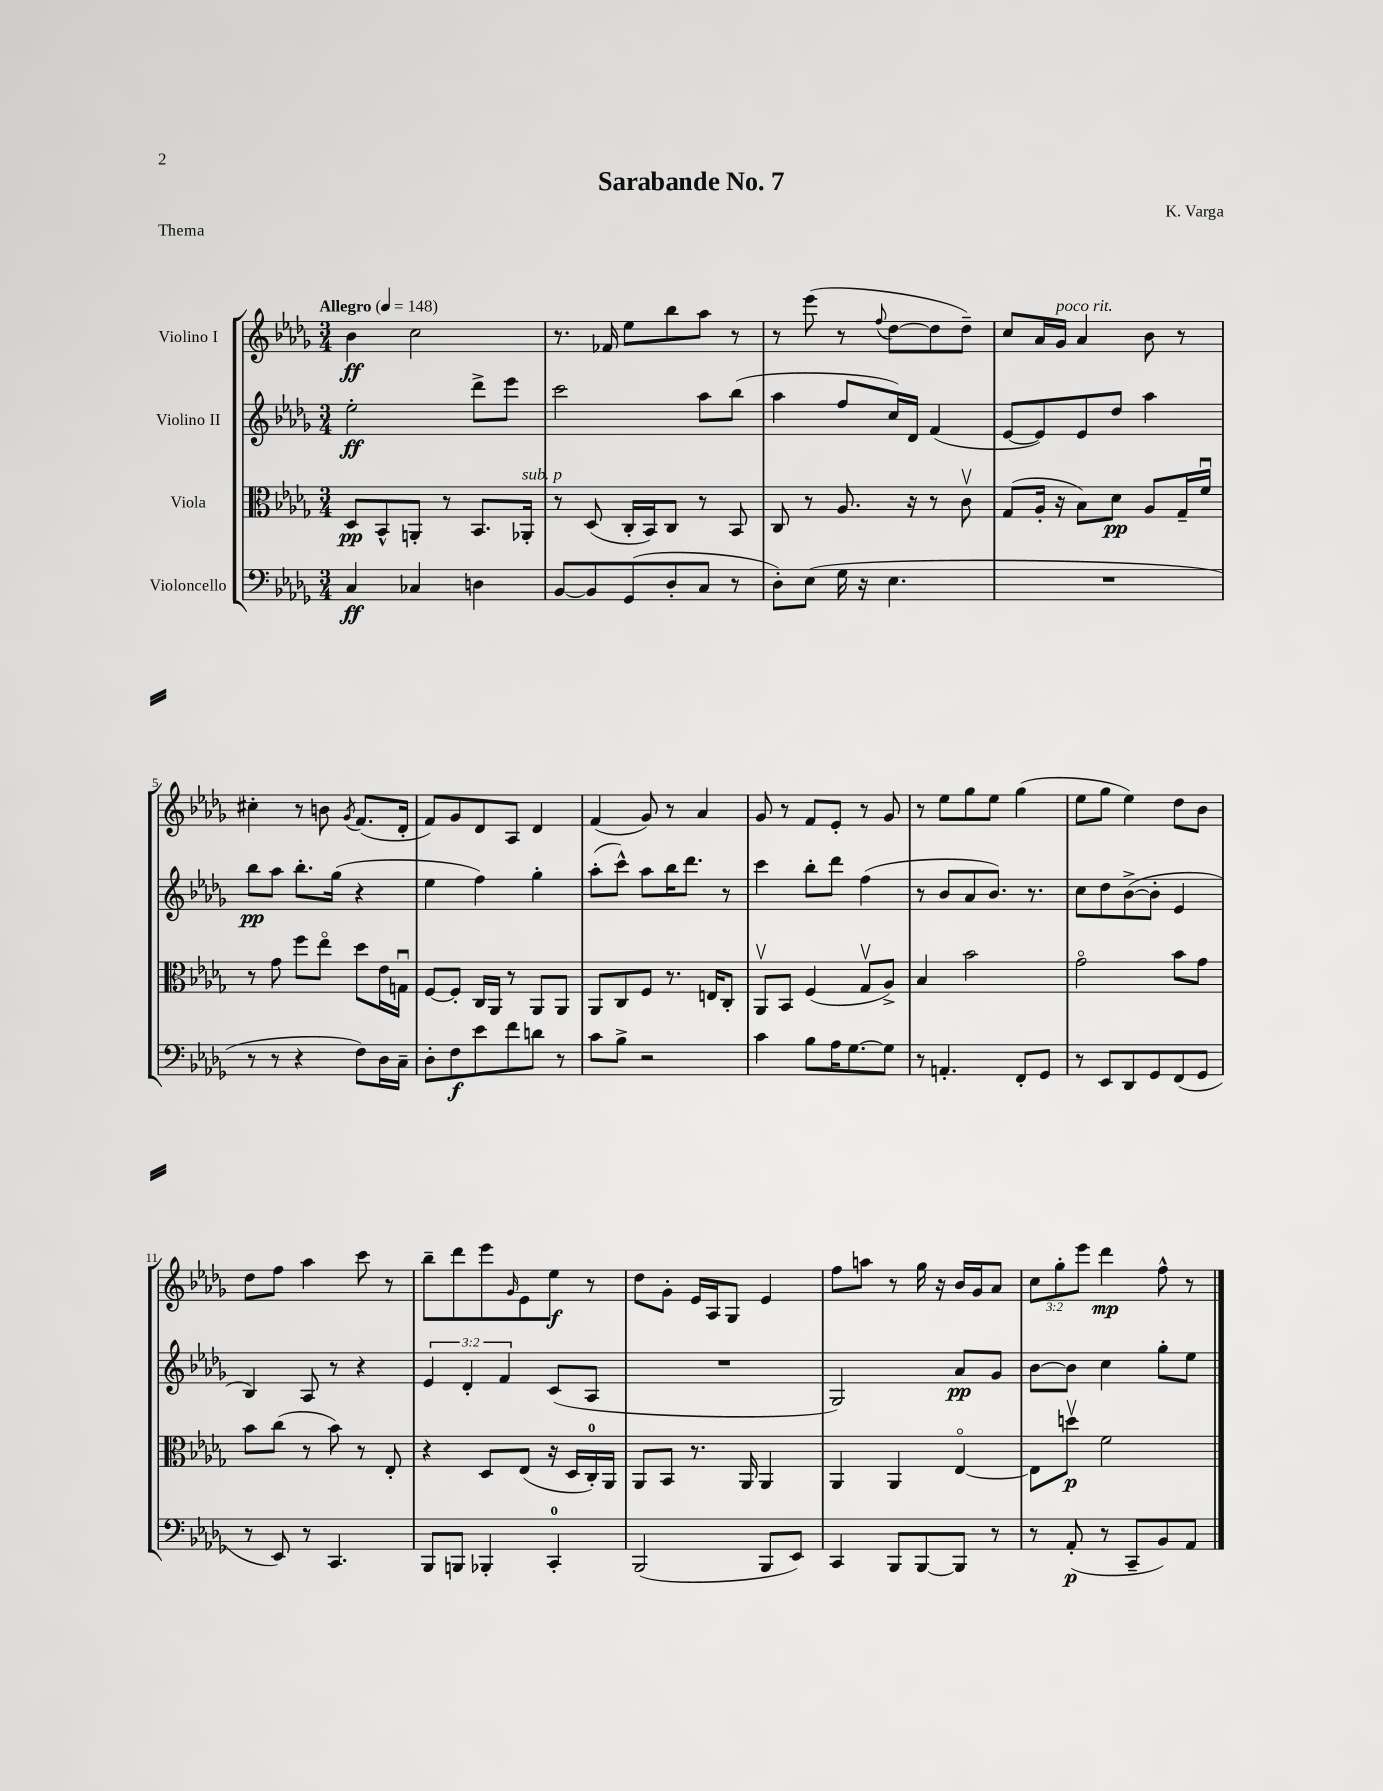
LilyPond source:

\header { title = "Sarabande No. 7" composer = "K. Varga" piece = "Thema" }
<<
\new StaffGroup <<
\new Staff = "s0" \with { instrumentName = "Violino I" } {
    \clef treble \key des \major \numericTimeSignature \time 3/4 \override Staff.TupletNumber.text = #tuplet-number::calc-fraction-text \tempo "Allegro" 4 = 148
    bes'4\ff c''2 |
    r8. fes'16 ees''8 bes''8 aes''8 r8 |
    r8 ees'''8( r8 \appoggiatura { f''8 } des''8~ des''8 des''8--) |
    c''8 aes'16 ges'16^\markup { \italic "poco rit." } aes'4 bes'8 r8 |
    cis''4-. r8 b'8 \acciaccatura { ges'8 } f'8.( des'16-. |
    f'8) ges'8 des'8 aes8 des'4 |
    f'4( ges'8) r8 aes'4 |
    ges'8 r8 f'8 ees'8-. r8 ges'8 |
    r8 ees''8 ges''8 ees''8 ges''4( |
    ees''8 ges''8 ees''4) des''8 bes'8 |
    des''8 f''8 aes''4 c'''8 r8 |
    bes''8-- des'''8 ees'''8 \grace { ges'16 } ees'8 ees''8\f r8 |
    des''8 ges'8-. ees'16 aes16 ges8 ees'4 |
    f''8 a''8 r8 ges''16 r16 bes'16 ges'16 aes'8 |
    \tuplet 3/2 { c''8 ges''8-. ees'''8 } des'''4\mp f''8-^ r8 \bar "|." |
}
\new Staff = "s1" \with { instrumentName = "Violino II" } {
    \clef treble \key des \major \numericTimeSignature \time 3/4 \override Staff.TupletNumber.text = #tuplet-number::calc-fraction-text
    ees''2-.\ff des'''8-> ees'''8 |
    c'''2 aes''8 bes''8( |
    aes''4 f''8 c''16) des'16 f'4( |
    ees'8~ ees'8) ees'8 des''8 aes''4 |
    bes''8\pp aes''8 bes''8.-. ges''16( r4 |
    ees''4 f''4) ges''4-. |
    aes''8-.( c'''8-^) aes''8 bes''16 des'''8. r8 |
    c'''4 bes''8-. des'''8 f''4( |
    r8 bes'8 aes'8 bes'8.) r8. |
    c''8 des''8 bes'8~->( bes'8-. ees'4 |
    bes4) aes8 r8 r4 |
    \tuplet 3/2 { ees'4 des'4-. f'4 } c'8( aes8 |
    R2. |
    ges2) aes'8\pp ges'8 |
    bes'8~ bes'8 c''4 ges''8-. ees''8 \bar "|." |
}
\new Staff = "s2" \with { instrumentName = "Viola" } {
    \clef alto \key des \major \numericTimeSignature \time 3/4
    des8\pp bes,8-^ a,8-. r8 bes,8. aes,16-.^\markup { \italic "sub. p" } |
    r8 des8( c16-. bes,16) c8 r8 bes,8 |
    c8 r8 aes8. r16 r8 c'8\upbow |
    ges8( aes16-. r16 bes8) des'8\pp aes8 ges16-- f'16\downbow |
    r8 ges'8 f''8 ees''8\flageolet des''8 ees'16 g16\downbow |
    f8~ f8-. c16 aes,16 r8 aes,8 aes,8 |
    aes,8 c8 f8 r8. e16 c8-. |
    aes,8\upbow bes,8 f4( ges8\upbow aes8->) |
    bes4 bes'2 |
    ges'2\flageolet bes'8 ges'8 |
    bes'8 c''8( r8 bes'8) r8 ees8-. |
    r4 des8 ees8( r16 des16 c16-0-.) aes,16 |
    aes,8 bes,8 r8. aes,16 aes,4 |
    aes,4 aes,4 ees4~\flageolet |
    ees8 d''8\upbow\p f'2 \bar "|." |
}
\new Staff = "s3" \with { instrumentName = "Violoncello" } {
    \clef bass \key des \major \numericTimeSignature \time 3/4
    c4\ff ces4 d4 |
    bes,8~ bes,8 ges,8( des8-. c8 r8 |
    des8-.) ees8( ges16 r16 ees4. |
    R2. |
    r8 r8 r4 f8) des16 c16-- |
    des8-. f8\f ees'8 f'8 d'8 r8 |
    c'8 bes8-> r2 |
    c'4 bes8 aes16 ges8.~ ges8 |
    r8 a,4.-. f,8-. ges,8 |
    r8 ees,8 des,8 ges,8 f,8( ges,8 |
    r8 ees,8) r8 c,4. |
    bes,,8 b,,8 bes,,4-. c,4-0-. |
    bes,,2( bes,,8 ees,8) |
    c,4 bes,,8 bes,,8~ bes,,8 r8 |
    r8 aes,8-.\p( r8 c,8-- bes,8) aes,8 \bar "|." |
}
>>
>>
